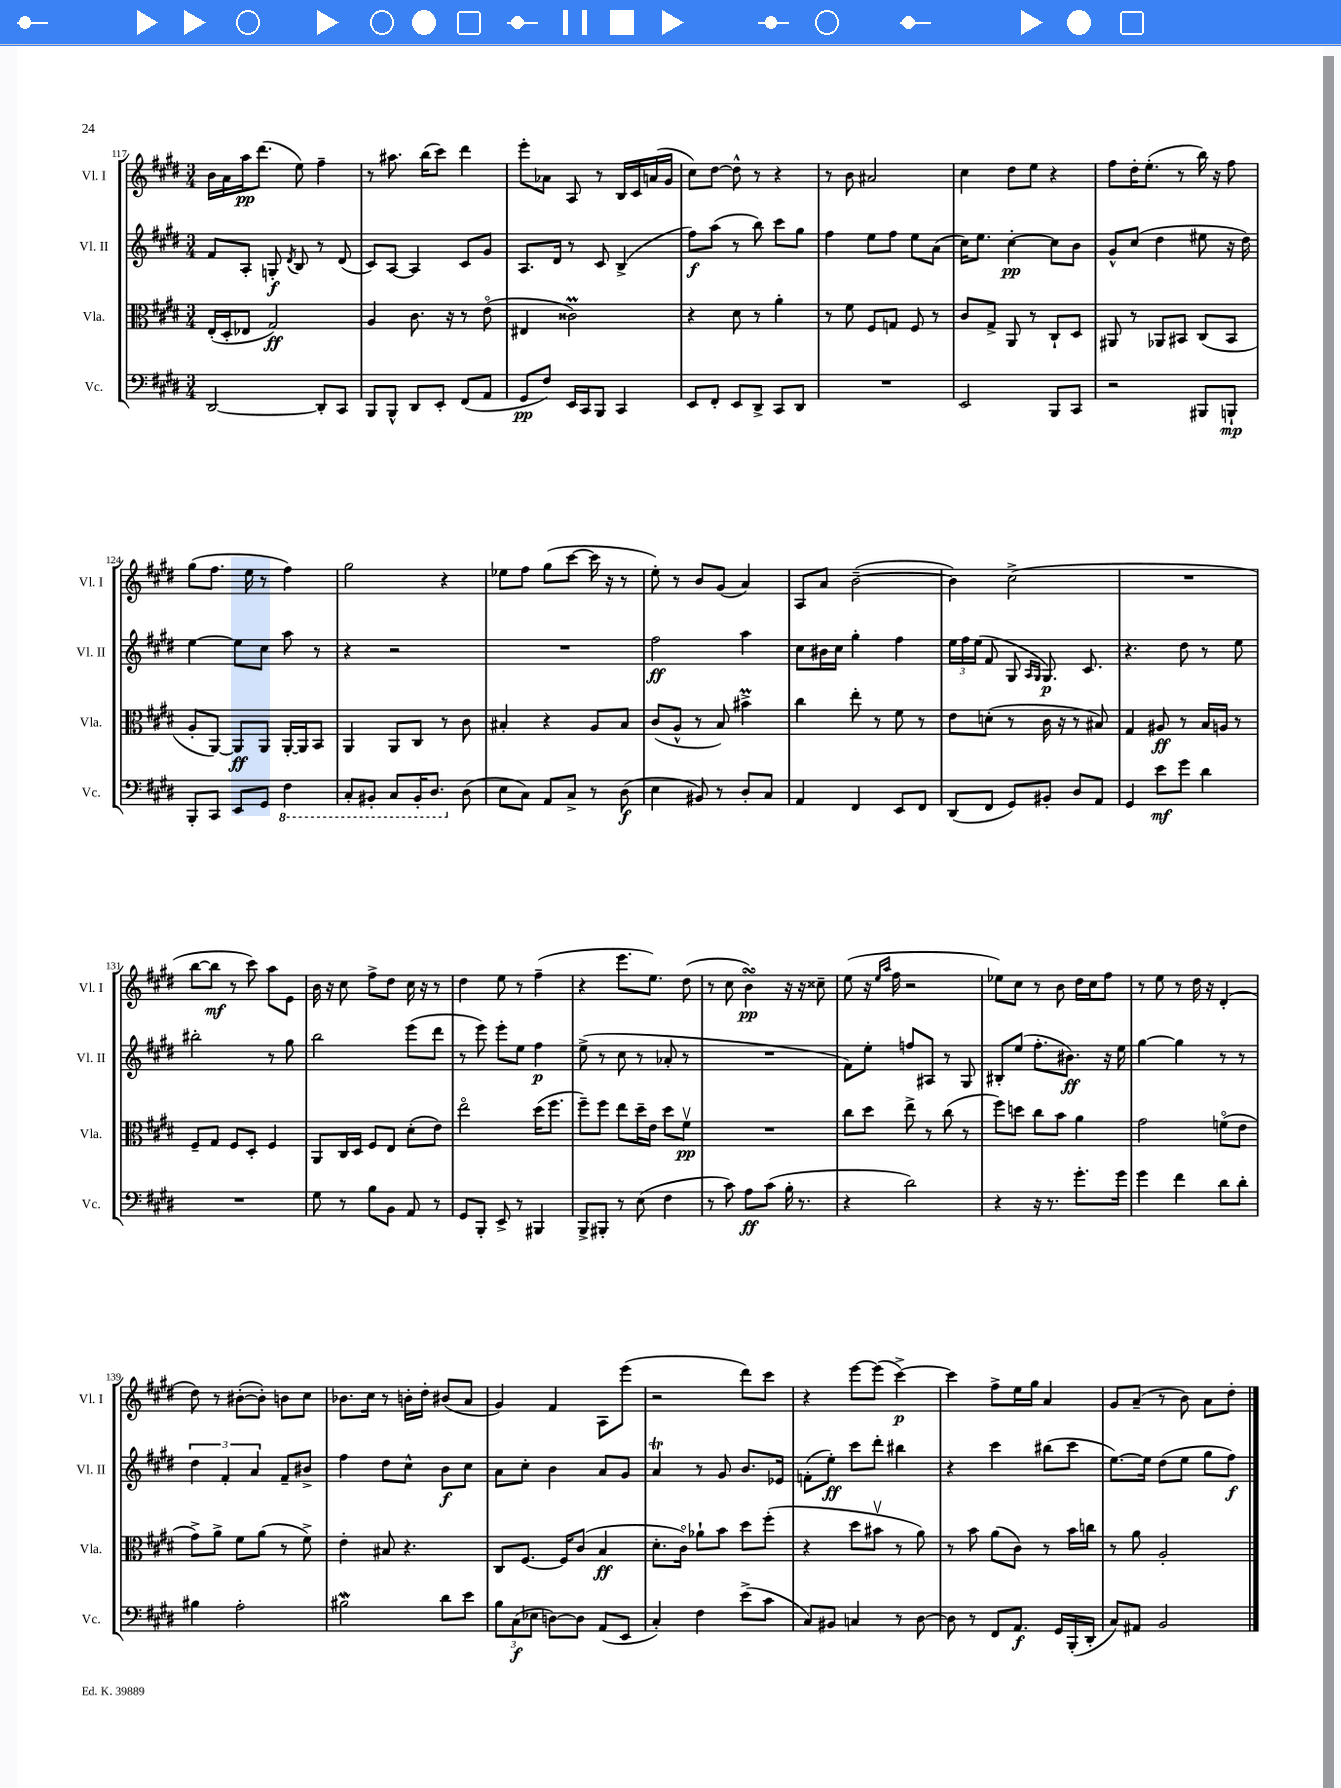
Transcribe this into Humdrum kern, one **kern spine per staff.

**kern	**kern	**kern	**kern
*staff4	*staff3	*staff2	*staff1
*clefF4	*clefC3	*clefG2	*clefG2
*k[f#c#g#d#]	*k[f#c#g#d#]	*k[f#c#g#d#]	*k[f#c#g#d#]
*M3/4	*M3/4	*M3/4	*M3/4
[2DD#	(16E'	8f#	16b
.	16D#'	.	16a
.	8E-	8A'	16aa
.	.	.	(8.ddd#
.	2G#)	8G'	.
.	.	8qd#	.
.	.	8B	8ee)
8DD#']	.	8r	4ff#~
8CC#	.	(8d#	.
=	=	=	=
8BBB	4A	8c#)	8r
8BBB^^	.	[8A	8.aa#
8DD#	8.c#	4A]	.
.	.	.	(16bb
8EE'	.	.	8ccc#)
.	16r	.	.
(8FF#	8r	8c#	4ddd#
8AA	(8eo	8g#	.
=	=	=	=
8GG#	4E#	8.A	8eee'
8F#)	.	.	8a-
.	.	16d#	.
16EE	2c##)	8r	8A
16CC#	.	.	.
8BBB	.	8c#	8r
4CC#	.	(4B^	16B
.	.	.	16c#
.	.	.	(16a
.	.	.	16g#
=	=	=	=
8EE	4r	8ff#)	8cc#)
8FF#'	.	(8aa	[8dd#
8EE	8d#	8r	8dd#^^]
8DD#^	8r	8bb)	8r
8CC#	4a'	8ccc#	4r
8DD#	.	8gg#	.
=	=	=	=
2.r	8r	4ff#	8r
.	8f#	.	8b
.	8F#	8ee	2a#
.	8G	8ff#	.
.	8F#	8ee	.
.	8r	(8a	.
=	=	=	=
2EE	8c#	16cc#)	4cc#
.	.	8.ee	.
.	8G#^	.	.
.	8AA	[4cc#'	8dd#
.	8r	.	8ee
8BBB	8C#`	8cc#]	4r
8CC#	8D#	8b	.
=	=	=	=
2r	8AA#	8g#^^	8ff#
.	8r	(8cc#	16dd#'
.	.	.	(8.ee'
.	8AA-	4dd#	.
.	8BB#	.	8r
8BBB#	(8C#	8ee#	16bb)
.	.	.	16r
8BBB`	8BB#	16r	8ff#
.	.	16dd#)	.
=	=	=	=
8BBB'	8A'	[4ee	(8gg#
8CC#	[8AA)	.	8.ff#
8EE	8AA]	8ee]	.
.	.	.	16ee
8GG#	8AA	8cc#	8r
4FF#	[16AA'	8aa	4ff#)
.	16AA]	.	.
.	8BB	8r	.
=	=	=	=
8CC#'	4AA	4r	2gg#
8BBB#'	.	.	.
8CC#	8AA	2r	.
16BBB#'	8C#	.	.
8.DD#	.	.	.
.	8r	.	4r
(8D#	8c#	.	.
=	=	=	=
8E	4B#'	2.r	8ee-
8C#)	.	.	8ff#
8AA	4r	.	(8gg#
8C#^	.	.	[8ccc#
8r	8A	.	16ccc#]
.	.	.	16r
(8D#	8B#	.	8r
=	=	=	=
4E	(8c#	2ff#	8ee')
.	8A^^	.	8r
8BB#)	8r	.	8b
8r	8B)	.	(8g#
8D#'	4b#^	4aa	4a)
8C#	.	.	.
=	=	=	=
4AA	4cc#	8cc#	8A
.	.	16b#	8a
.	.	16cc#	.
4FF#	8ee'	4gg#'	([2b~
.	8r	.	.
8EE	8f#	4ff#	.
8FF#	8r	.	.
=	=	=	=
(8DD#	8e	24ee	4b])
.	.	24ff#	.
.	.	(24ee	.
8FF#	(8d'	8f#	.
8GG#)	8r	8G#	(2cc#^
.	.	16qqA	.
.	.	16qqG#	.
8BB#'	16c#	8.G#)	.
.	16r	.	.
8D#	8r	.	.
.	.	8.c#	.
8AA	8B#)	.	.
=	=	=	=
4GG#	4G#	4.r	2.r
8e	8A#	.	.
8g#	8r	8dd#	.
4d#	16B	8r	.
.	16A	.	.
.	8r	8ee	.
=	=	=	=
2.r	8F#~	2bb#'	[8bb
.	8G#	.	8bb]
.	8F#	.	8r
.	8D#'	.	8ccc#)
.	4F#	8r	8aa
.	.	8gg#	8e
=	=	=	=
8G#	8AA	2bb	16b
.	.	.	16r
8r	16C#	.	8cc#
.	16D#	.	.
8B	8F#	.	8ff#^
8BB	8E	.	8dd#
8AA	(8d#'	(8eee	16cc#
.	.	.	16r
8r	8e)	8ddd#	8r
=	=	=	=
8GG#	2eeo	8r	4dd#
8BBB'	.	8eee)	.
8EE^	.	8eee'	8ee
8r	.	8ee	8r
4BBB#	(16dd#	4ff#	(4ff#~
.	8.ff#	.	.
=	=	=	=
8BBB^	8ff#~)	(8ee^	4r
8BBB#'	8ff#	8r	.
8r	8ee	8cc#	8.eee
(8E	16dd#~	8r	.
.	16e	.	8.ee)
4F#	8dd#	8a-'	.
.	8f#v	8r	(8dd#
=	=	=	=
8r	2.r	2.r	8r
8c#)	.	.	8cc#
8A	.	.	4b)
(8c#	.	.	.
16B'	.	.	16r
8.r	.	.	16r
.	.	.	8cc##~
=	=	=	=
4r	8cc#	8f#)	(8ee
.	8dd#	8ee'	16r
.	.	.	16qqee
.	.	.	16qqaa
.	.	.	16ff#
2d#)	8ee^	8ff	2r
.	8r	8A#	.
.	(8cc#	8r	.
.	8r	8G#	.
=	=	=	=
4r	8ff#)	8B#'	8ee-)
.	8dd	(8ee	8cc#
16r	8cc#	8.ff#'	8r
8.r	.	.	.
.	8b	.	8b
.	.	8.b#)	.
8.g#'	4a	.	16dd#
.	.	.	16cc#
.	.	16r	8ff#
16g#	.	16ee	.
=	=	=	=
4g#	2g#	[4gg#	8r
.	.	.	8ee
4f#	.	4gg#]	8r
.	.	.	16dd#
.	.	.	16r
8d#	(8fo	8r	(4d#'
8d#'	8e	8r	.
=	=	=	=
4B#	8g#^)	6dd#	8dd#)
.	8a^	.	8r
.	.	6f#'	.
2A'	8f#	.	([8b#'
.	.	6a	.
.	(8a	.	8b#'])
.	8r	8f#~	8b
.	8f#^)	8b#^	8cc#
=	=	=	=
2B#	4e'	4ff#	8.b-
.	.	.	16cc#
.	8B#	8dd#	8r
.	4.r	8cc#^^	16b'
.	.	.	16dd#'
8d#	.	8b	(8b#
8e	.	8cc#	8a
=	=	=	=
12B	8C#	8a	4g#)
(12C#	.	.	.
.	[8.F#	8cc#'	.
12E-	.	.	.
[8D)	.	4b	4f#
.	16F#]	.	.
8D]	(8c#	.	.
(8AA	4B	8a	8A
8EE	.	8g#	(8eee
=	=	=	=
4C#')	8.d#'	4a	2r
.	16c#o)	.	.
4F#	8a-`	8r	.
.	8b	8g#	.
(8e^	8dd#	8.b	8ddd#)
8c#	(8ff#'	.	8ccc#
.	.	16e-	.
=	=	=	=
8C#)	4r	(8f'	4r
8BB#	.	8ee')	.
4C	8dd#	8ccc#	[8eee
.	8b#v	8ddd#'	(8eee]
8r	8r	4bb#	[4ccc#^)
[8D#	8a)	.	.
=	=	=	=
8D#]	8r	4r	4ccc#]
8r	8b	.	.
8FF#	(8a	4ccc#	8ff#^
8.AA	8c#)	.	16ee
.	.	.	16gg#
.	8r	(8bb#	4a
16GG#	.	.	.
(16BBB'	16b	8ccc#	.
16DD#'	16cc	.	.
=	=	=	=
8C#)	8r	[8.ee)	8g#
8AA#	8a	.	(8a~
.	.	16ee]	.
2BB	2A'	(8dd#	8r
.	.	8ee	8b)
.	.	8gg#	8a
.	.	8ff#)	8dd#'
==	==	==	==
*-	*-	*-	*-
